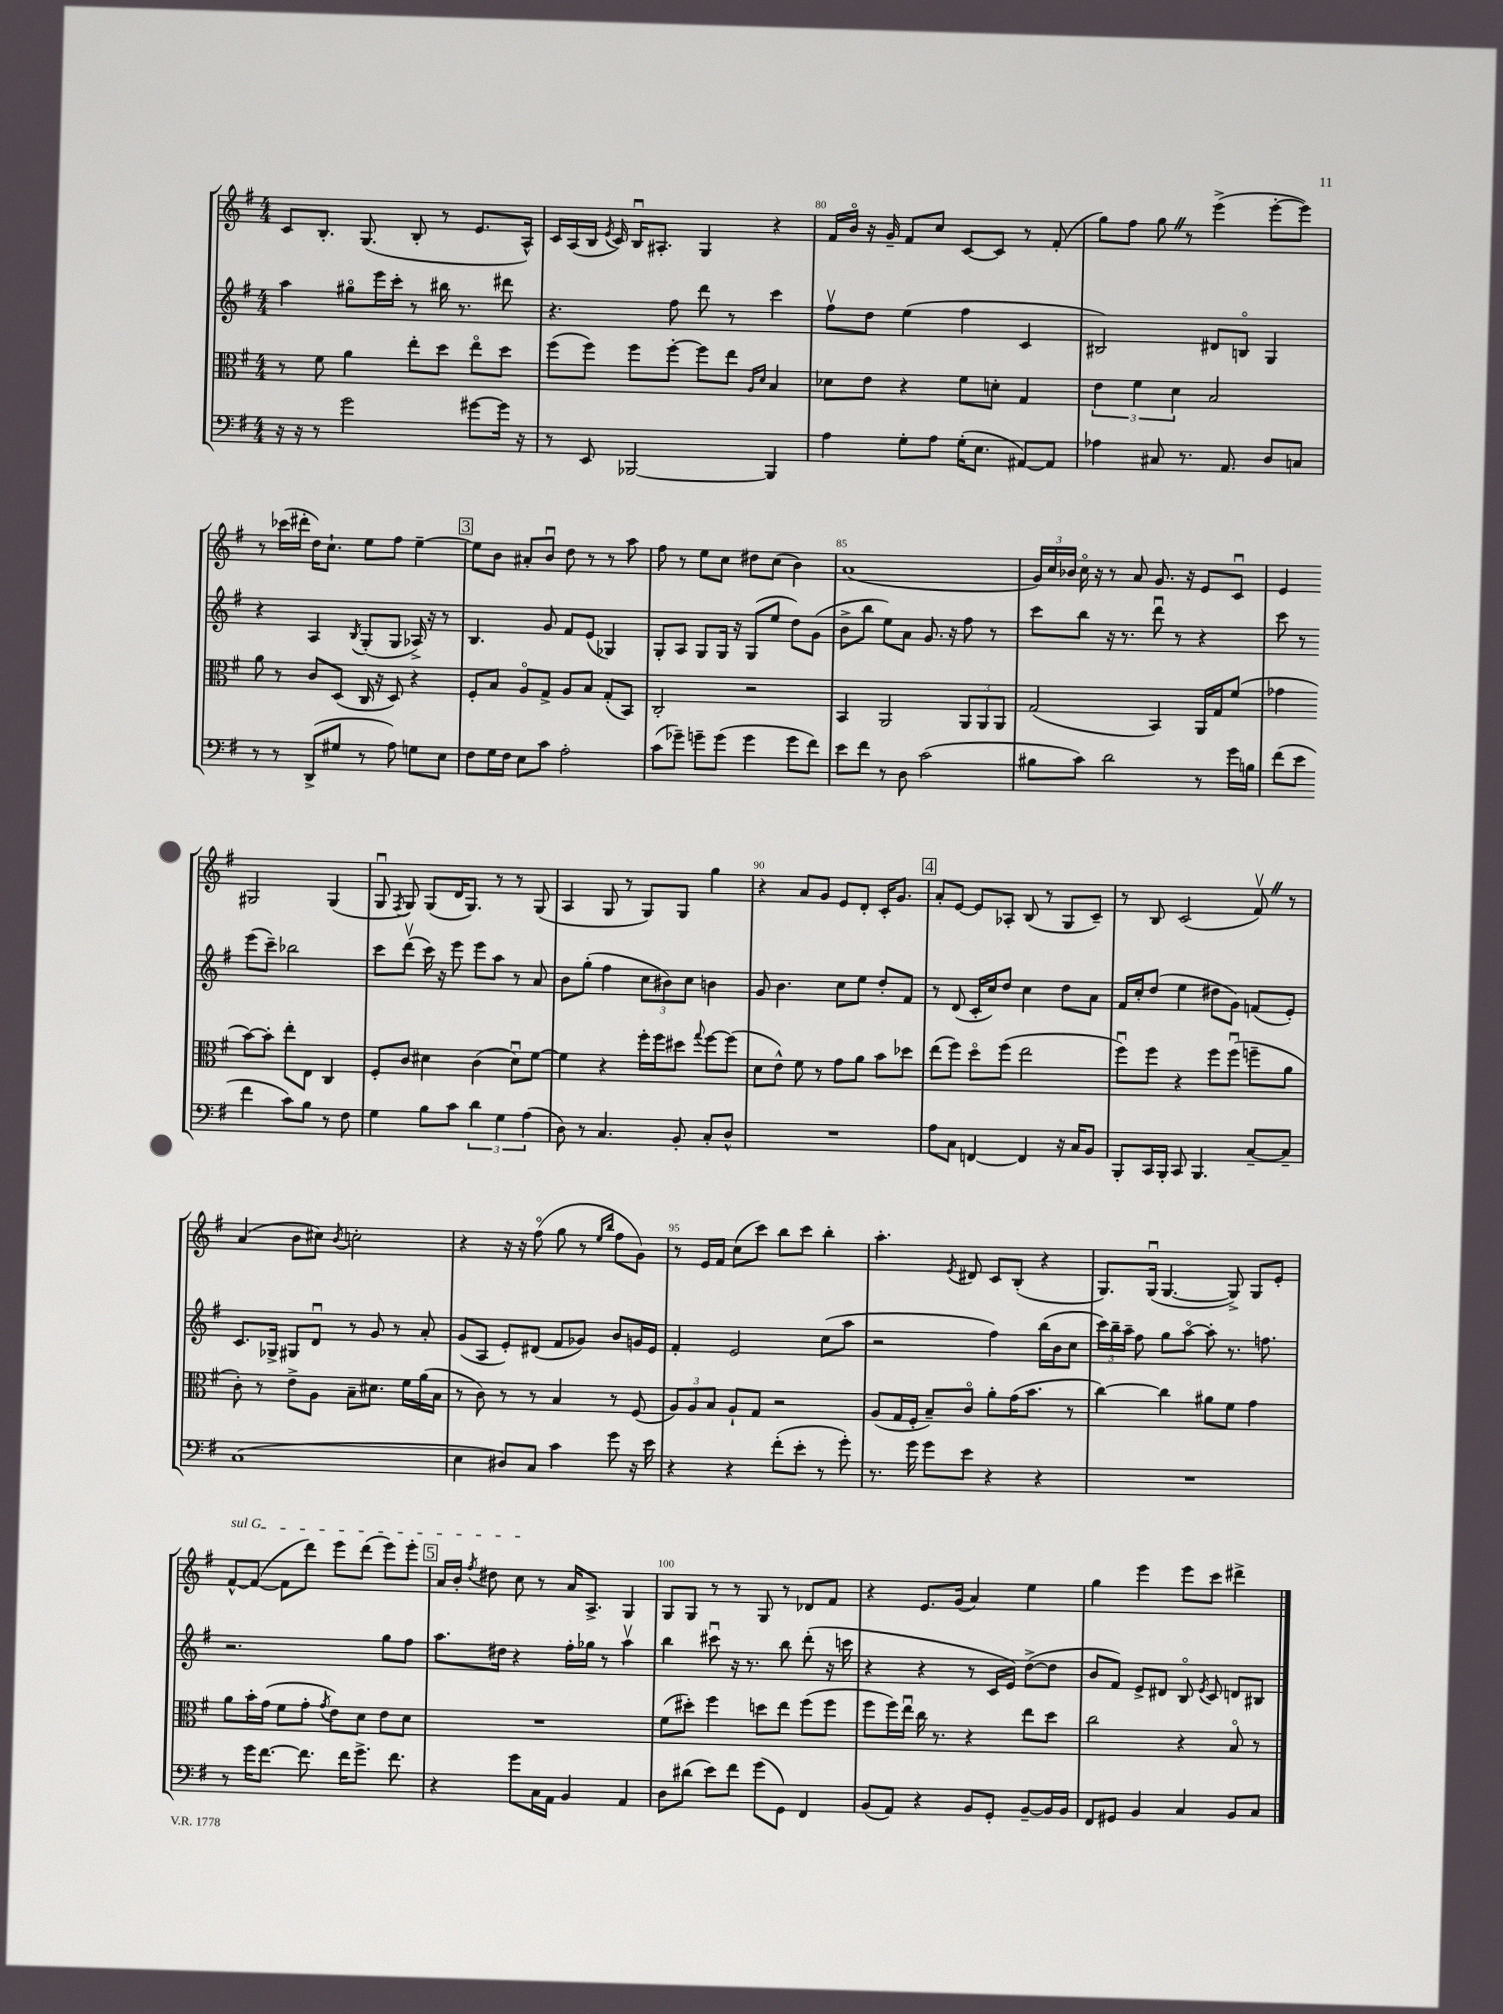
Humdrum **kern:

**kern	**kern	**kern	**kern
*staff4	*staff3	*staff2	*staff1
*clefF4	*clefC3	*clefG2	*clefG2
*k[f#]	*k[f#]	*k[f#]	*k[f#]
*M4/4	*M4/4	*M4/4	*M4/4
16r	8r	4aa	8c
16r	.	.	.
8r	8f#	.	8.B'
2g	4a	8gg#o	.
.	.	.	(8.G
.	.	16eee	.
.	.	16ccc'	.
.	8ee'	8r	8B'
.	8dd	16bb#	8r
.	.	8.r	.
[8g#	8eeo	.	8.e
16g#]	8dd	8ddd#	.
16r	.	.	16A^^)
=	=	=	=
8r	(8ff#	4.r	16c
.	.	.	(16A
8EE	8ff#)	.	16B
.	.	.	8qe
.	.	.	16c)
[2BBB-	8ff#	.	16Bu
.	.	.	8.A#'
.	[8ff#'	8ff#	.
.	8ff#]	8ddd	4G
.	8ee	8r	.
.	16qqA	.	.
.	16qqd	.	.
4BBB-]	4B	4ccc	4r
=	=	=	=
4A	8d-	8ff#v	16f#
.	.	.	16bo
.	8e	8dd	16r
.	.	.	16g~
8G'	4r	(4ee	8f#
8A	.	.	8cc
(16G'	8f#	4ff#	[8c
8.E	.	.	.
.	8d'	.	8c]
[8AA#)	4G	4c	8r
8AA#]	.	.	(8f#'
=	=	=	=
4A-	6e	2B#)	8gg)
.	.	.	8ff#
.	6f#	.	.
8C#	.	.	8gg
.	6d	.	.
8.r	.	.	8r
.	2B	8d#	(4eee^
8.AA	.	.	.
.	.	8Bo	.
8D	.	4G	[8eee'
8C	.	.	8eee])
=	=	=	=
8r	8a	4r	8r
8r	8r	.	(16ccc-
.	.	.	16ddd#'
(8DD^	8c	4A	16dd)
.	.	.	8.cc`
8G#	(8D	.	.
.	.	8qB	.
8r	16C	(8G'	8ee
.	16r	.	.
8A)	8D)	8G	8ff#
8G	4r	16A-^)	[4ee~
.	.	16r	.
8E	.	8r	.
=	=	=	=
8F#	8F#'	4.B	8ee]
16G	8B	.	8b
16F#	.	.	.
8E	8Ao	.	8a#'
8c	8G^	8g	8bu
2A'	8A	8f#	8dd
.	8B	(8e	8r
.	(8G'	4G-)	8r
.	8BB)	.	8aa
=	=	=	=
(8c	2C'	8G'	8ff#
8g-~)	.	8A	8r
8g~	.	8G	8ee
(8g	.	16G	8cc
.	.	16r	.
4g	2r	(8G	8dd#
.	.	8ee	(8cc
8g	.	8dd)	4b)
8f#)	.	(8g	.
=	=	=	=
8e	4BB	8b^	(1a
8f#	.	8bb	.
8r	2AA	8ee)	.
8D	.	8a	.
(2c	.	8.g	.
.	.	16r	.
.	12AA	8ff#	.
.	12AA	.	.
.	.	8r	.
.	12AA	.	.
=	=	=	=
8B#	(2G	8ccc	24g)
.	.	.	24cc
.	.	.	24b-
8c)	.	8bb	16cco
.	.	.	16r
2d	.	16r	8r
.	.	8.r	.
.	.	.	8a
.	4BB)	8dddu	8.g
.	.	8r	.
.	.	.	16r
8r	16AA	4r	8e
.	16G	.	.
16g	(8f#	.	8cu
16B	.	.	.
=	=	=	=
(8f#	4g-	8ccc	4e
8e	.	8r	.
4f#	[8b)	(8eee	2G#
.	8b']	8ccc~)	.
8c)	8ee'	2bb-	.
8B	8E	.	.
8r	4C	.	(4G#
8F#	.	.	.
=	=	=	=
4G	8F#'	8ccc	8Gu
.	.	.	8qF#
.	8c	(8dddv	8G)
8B	4d#	16ccc)	(8G
.	.	16r	.
8c	.	8eee	16d
.	.	.	8.G)
6d	(4c	8eee	.
.	.	8aa	8r
6G	.	.	.
.	8d#u)	8r	8r
(6A	.	.	.
.	[8f#	8a	(8G
=	=	=	=
8D)	4f#]	8b	4A
8r	.	(8gg'	.
4.C	4r	4ff#	8G
.	.	.	8r
.	16ff#'	12cc	8G)
.	16ff#	.	.
.	.	12b#)	.
8BB'	8dd#	.	8G
.	.	12cc	.
.	8qqgg	.	.
8C'	[8ff#	4b	4gg
8D^^	(8ff#]	.	.
=	=	=	=
1r	8d	8g	4r
.	8e^^)	4.b	.
.	8f#	.	8a
.	8r	.	8g
.	8g	8cc	8e
.	8a	8ee	8d'
.	8b	8dd'	16c'
.	.	.	8.g
.	8dd-	8f#	.
=	=	=	=
8A	(8ee	8r	8a'
8C	8ff#)	(8d	[8e
[4FF	8ddo	16c'	8e]
.	.	16cc)	.
.	(8ff#	8dd	8A-'
4FF]	2ee	4cc	(8B
.	.	.	8r
16r	.	8dd	8G
16C	.	.	.
8BB	.	8a	8c~)
=	=	=	=
8BBB'	8ff#u)	16f#	8r
.	.	16cc'	.
16CC	8ff#	(8dd	8B
16BBB'	.	.	.
8CC	4r	4ee	(2c
4.BBB	.	.	.
.	8ff#	8dd#	.
.	(8ff#u	8g)	.
[8C~	8ff~	(8f	8f#v)
8C~]	8a	8e')	8r
=	=	=	=
(1C	8c')	8.c	(4a
.	8r	.	.
.	.	16G-^	.
.	8e^	8G#	8b
.	8A	8du	8cc#)
.	.	.	8qb
.	8B~	8r	2cc'
.	8.d#	8g	.
.	.	8r	.
.	16f#	.	.
.	(16a	8a'	.
.	16B	.	.
=	=	=	=
4E	8r	(8g	4r
.	8c)	8A	.
8D#)	8r	8e')	16r
.	.	.	16r
8C	8r	(8d#	(8ff#o
4c	4B	8f#	8gg
.	.	8g-)	8r
.	.	.	16qqee
.	.	.	16qqbb
8g	8r	8b	8ff#
16r	(8F#	16g	8g)
16e	.	16e	.
=	=	=	=
4r	12A)	4f#'	8r
.	12A	.	.
.	.	.	16e
.	12B	.	.
.	.	.	16f#
4r	8A`	2e	(8cc
.	8G	.	8ccc)
(8f#'	2r	.	8bb
8e'	.	.	8ccc
8r	.	(8cc	4bb'
8g')	.	8aa	.
=	=	=	=
8.r	(8A	2r	4.aa'
.	16G	.	.
16g	16F#'	.	.
8g	8B~)	.	.
.	.	.	8qe
8e	8co	.	8d#
4r	8a'	4ff#)	8c
.	(16g	.	(8B'
.	8.b	.	.
4r	.	(16bb	4r
.	.	16b	.
.	8r	8cc	.
=	=	=	=
1r	[4cc)	24ccc)	8.G)
.	.	24bb~	.
.	.	24aa~	.
.	.	8ff#	.
.	.	.	(16Gu
.	4cc]	8gg	[4.G
.	.	[8aao	.
.	8a#	8aa']	.
.	8f#	8.r	8G^])
.	4g	.	8G
.	.	8.ff	.
.	.	.	8e'
=	=	=	=
8r	8a	2.r	[8f#^^
16g	16b'	.	(8f#_
[8.f#	(16g	.	.
.	8f#	.	8f#]
8.f#]	8g'	.	8ddd)
.	8qg	.	.
.	8e)	.	8eee
16f#	.	.	.
8.g^	8d	.	(8ddd
.	8e	8gg	8eee)
8.f#	.	.	.
.	8d	8ff#	8eee'
=	=	=	=
4r	1r	8.aa	16a
.	.	.	16b'
.	.	.	8qff#
.	.	.	8dd#
.	.	16dd#	.
8g	.	4r	8cc
16C	.	.	8r
16AA	.	.	.
4BB	.	16ff#'	16a
.	.	16gg-	8.A^
.	.	8r	.
4AA	.	4aav	4G
=	=	=	=
8D	(8f#	4bb	8G
(8d#	8dd#')	.	8G
8e)	4ff#	8ccc#u	8r
8f#	.	16r	8r
.	.	8.r	.
(8g	8dd	.	8G
8GG)	8ee	8bb	8r
4FF#	(8ff#	(8ddd'	8d-
.	8ff#	16r	8f#
.	.	16ccc	.
=	=	=	=
(8BB	8ff#	4r	4r
8AA)	16ff#)	.	.
.	16eeu	.	.
4r	16cc	4r	8.e
.	8.r	.	.
.	.	.	(16g
8BB	4r	8r	4a)
8GG'	.	16c	.
.	.	16e)	.
[8BB~	8ee	([8dd^	4ee
16BB]	8dd	8dd]	.
16BB	.	.	.
=	=	=	=
8FF#	2cc	8b	4gg
8GG#	.	8f#)	.
4BB	.	8e^	4eee
.	.	8d#	.
4C	4r	8Bo	8eee
.	.	8qe	.
.	.	8c	8ccc
8BB	8Bo	8d	4ddd#^
8C	8r	8B#	.
==	==	==	==
*-	*-	*-	*-
